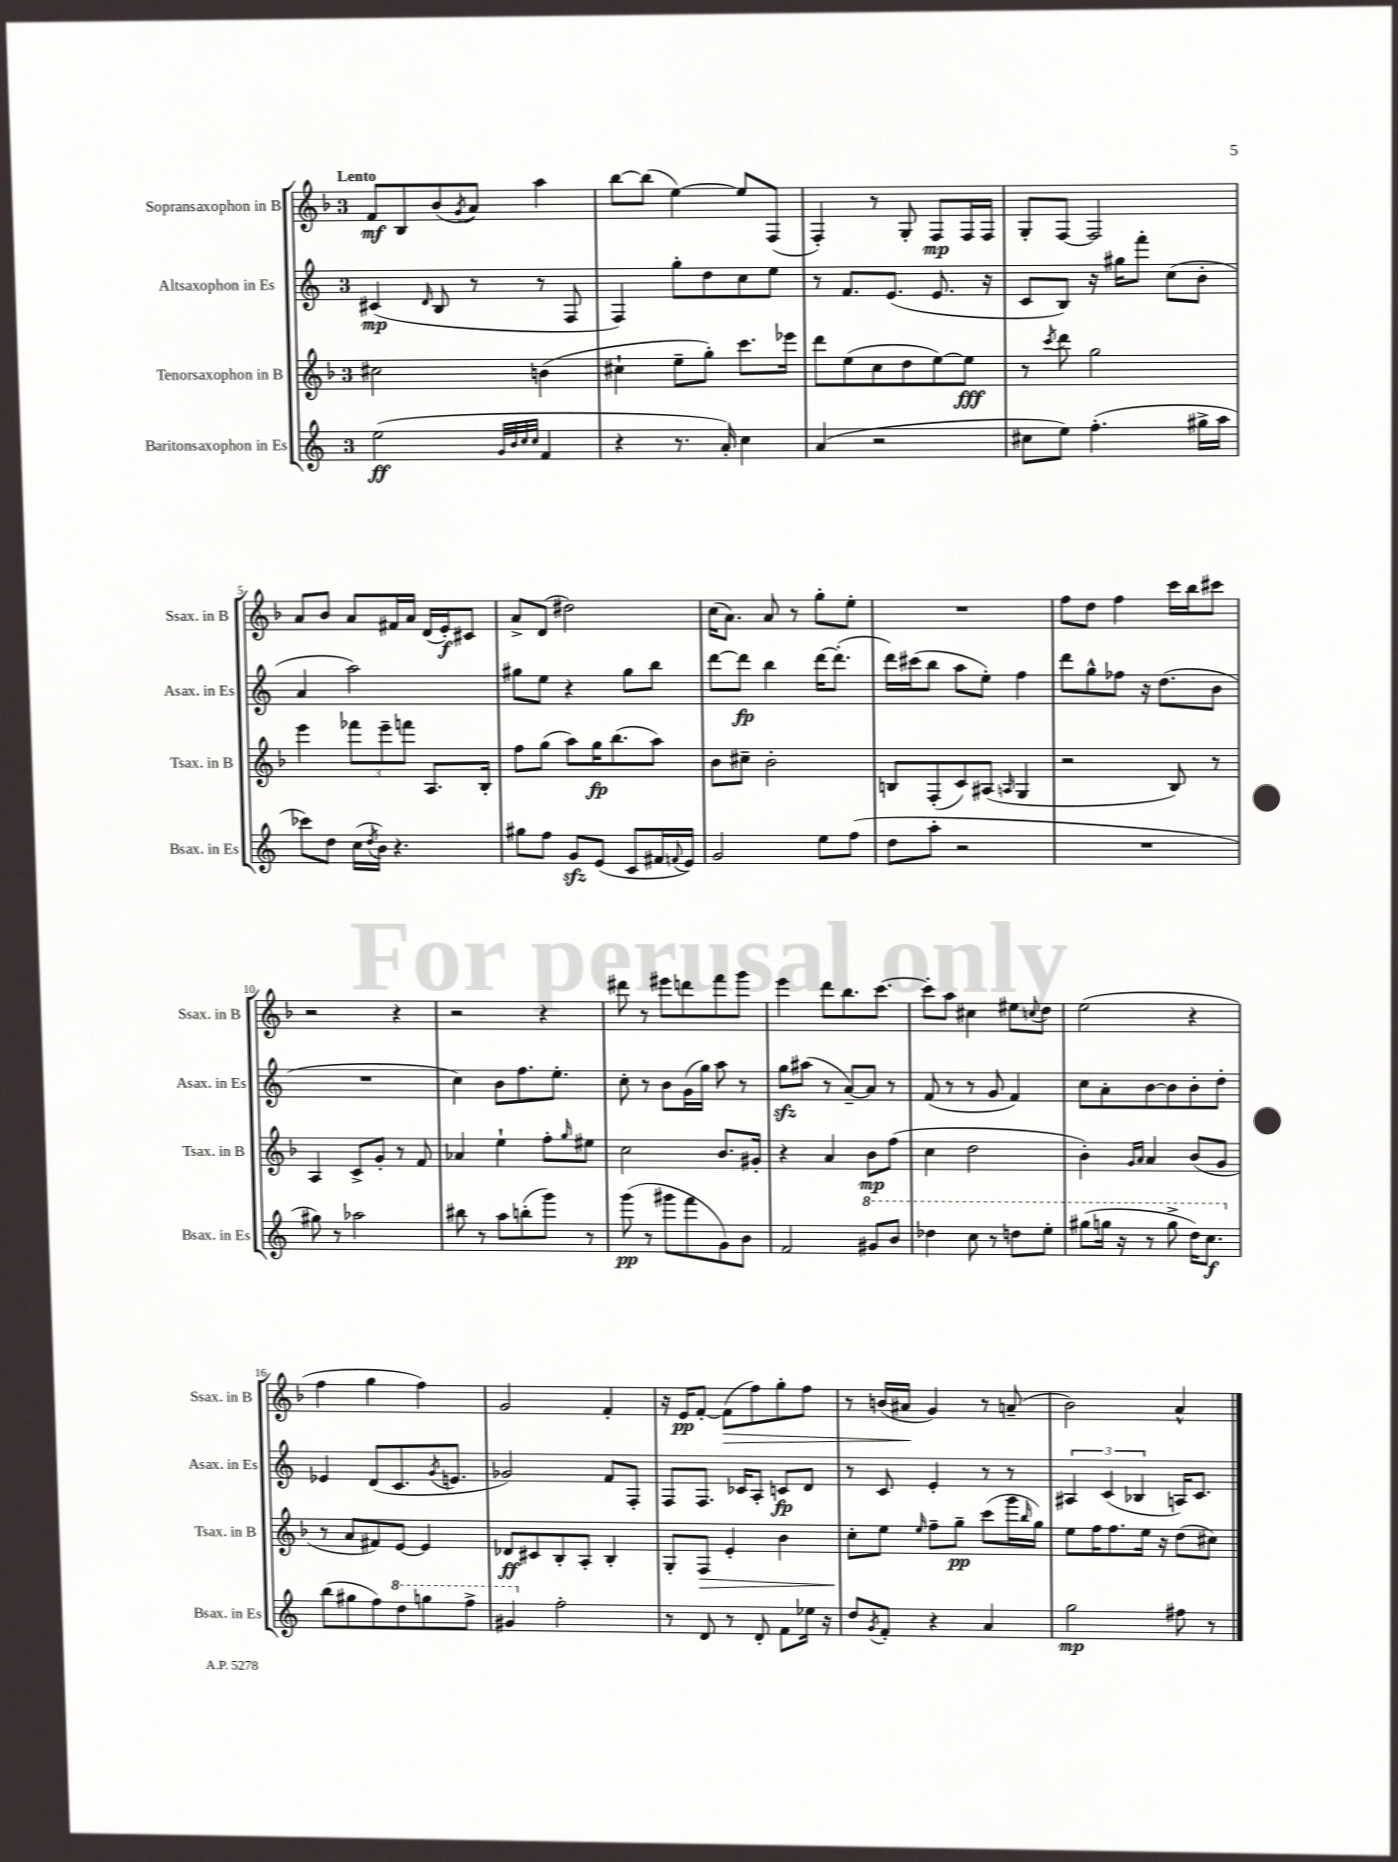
<<
\new StaffGroup <<
\new Staff = "s0" \with { instrumentName = "Sopransaxophon in B" shortInstrumentName = "Ssax. in B" } {
    \clef treble \key f \major \once \override Staff.TimeSignature.style = #'single-digit \time 3/4 \tempo "Lento"
    f'8\mf bes8 bes'8( \acciaccatura { g'8 } a'8) a''4 |
    bes''8~ bes''8( e''4~) e''8 f8( |
    f4-.) r8 g8-. f8\mp f16 f16 |
    g8-. f8~ f2 |
    a'8 bes'8 a'8 fis'16 a'16 d'16( e'16-.\f) cis'8 |
    a'8-> d'8( dis''2) |
    c''16( a'8.) a'8 r8 g''8-. e''8-. |
    R2. |
    f''8 d''8 f''4 c'''16 bes''16 cis'''8 |
    r2 r4 |
    r2 r4 |
    dis'''8 r8 eis'''8 d'''8 f'''8 g'''8 |
    e'''4 d'''8 bes''8. c'''8.~ |
    c'''8-. a''8 cis''4 eis''8 \appoggiatura { c''8 } d''8 |
    e''2( r4 |
    f''4 g''4 f''4) |
    g'2 f'4-. |
    r16 e'16\pp f'8~-. f'8\>( f''8) g''8-. f''8 |
    r8 b'16( ais'16\! g'4) r8 a'8--( |
    bes'2) a'4-^ \bar "|." |
}
\new Staff = "s1" \with { instrumentName = "Altsaxophon in Es" shortInstrumentName = "Asax. in Es" } {
    \clef treble \key c \major \once \override Staff.TimeSignature.style = #'single-digit \time 3/4
    cis'4\mp( \grace { d'16 } b8 r8 r8 f8 |
    f4) g''8-. d''8 c''8 e''8 |
    r8 f'8. e'8.( e'8. r16 |
    c'8 b8) r16 gis''16 f'''8-. c''8( b'8-. |
    a'4 a''2) |
    gis''8 e''8 r4 gis''8 b''8 |
    d'''8~ d'''8\fp b''4 d'''16~ d'''8.-.( |
    d'''16) cis'''16( b''8 a''8 e''8-.) f''4 |
    d'''8 g''8-^ fes''8 r16 d''8.( b'8 |
    R2. |
    c''4) b'8 f''8. e''8.-. |
    c''8-. r8 b'8 g'16( g''16) a''8 r8 |
    g''8\sfz ais''8( r8 a'8~--) a'8 r8 |
    f'8( r8 r8 g'8 f'4) |
    c''8 a'8-. b'8~ b'8 b'8-. d''8-. |
    ees'4 d'8( c'8. \acciaccatura { g'8 } e'8. |
    ges'2) f'8 f8-. |
    f8 f8. ces'16 a8-. c'8\fp d'8 |
    r8 c'8 e'4-. r8 r8 |
    \tuplet 3/2 { ais4 c'4( bes4 } a16) c'8. \bar "|." |
}
\new Staff = "s2" \with { instrumentName = "Tenorsaxophon in B" shortInstrumentName = "Tsax. in B" } {
    \clef treble \key f \major \once \override Staff.TimeSignature.style = #'single-digit \time 3/4
    cis''2 b'4( |
    cis''4-! e''8-- g''8-.) c'''8. ees'''16 |
    d'''8 e''8( c''8 d''8 e''8~) e''8\fff |
    r8 \acciaccatura { c'''8 } d'''8 g''2 |
    e'''4 \tuplet 3/2 { fes'''8 e'''8-- f'''8 } a8. bes16-. |
    f''8 g''8( a''8) g''16\fp bes''8.( a''8) |
    bes'8 cis''8-- bes'2-. |
    b8 f8-.( c'8) ais8( \grace { a16 } g4 |
    r2 bes8) r8 |
    a4 c'8-> g'8-. r8 f'8 |
    aes'4 e''4-! f''8-. \grace { g''16 } eis''8 |
    c''2 bes'8. gis'16-. |
    r4 a'4 bes'8\mp f''8( |
    c''4 d''2 |
    bes'4-.) \grace { g'16 a'16 } a'4 bes'8( g'8 |
    r8 a'8 fis'8) e'8~ e'4 |
    des'8\ff cis'8 bes8-. a8-. bes4-. |
    g8-. f8\> e'4-. bes'4 |
    c''8-.\! e''8 \grace { e''16 } f''8-- g''8--\pp c'''8( g'''16 \grace { bes''16 } g''16) |
    e''8 f''16 f''8. e''16 r16 d''8( cis''8) \bar "|." |
}
\new Staff = "s3" \with { instrumentName = "Baritonsaxophon in Es" shortInstrumentName = "Bsax. in Es" } {
    \clef treble \key c \major \once \override Staff.TimeSignature.style = #'single-digit \time 3/4
    e''2\ff( \grace { g'32 b'32 c''32 c''32 } f'4 |
    r4 r8. a'16-.) c''4 |
    a'4( r2 |
    cis''8 e''8) f''4.-.( gis''16-> a''16 |
    ces'''8) d''8 c''16( \acciaccatura { d''8 } b'16) r4. |
    gis''8 f''8 g'8\sfz e'8( c'8 fis'16 \appoggiatura { f'8 } e'16) |
    g'2 e''8 f''8( |
    d''8 a''8-. r2 |
    R2. |
    gis''8) r8 aes''2 |
    bis''8 r8 a''8 b''8-.( g'''8) r8 |
    g'''8\pp( r8 gis'''8 f'''8 g'8) b'8 |
    f'2 \ottava #1 gis''8 b''8 |
    des'''4 c'''8 r8 d'''8 e'''8-. |
    gis'''8( g'''16 r16 r8 g'''8-> d'''16) c'''8.\f \ottava #0 |
    b''8( gis''8 f''8) \ottava #1 d'''8 g'''!8 f'''8-> |
    gis''4 \ottava #0 f''2-. |
    r8 d'8 r8 d'8-. f'8 ees''16 r16 |
    d''8 \acciaccatura { g'8 } f'8-. r4 a'4 |
    g''2\mp fis''8 r8 \bar "|." |
}
>>
>>
